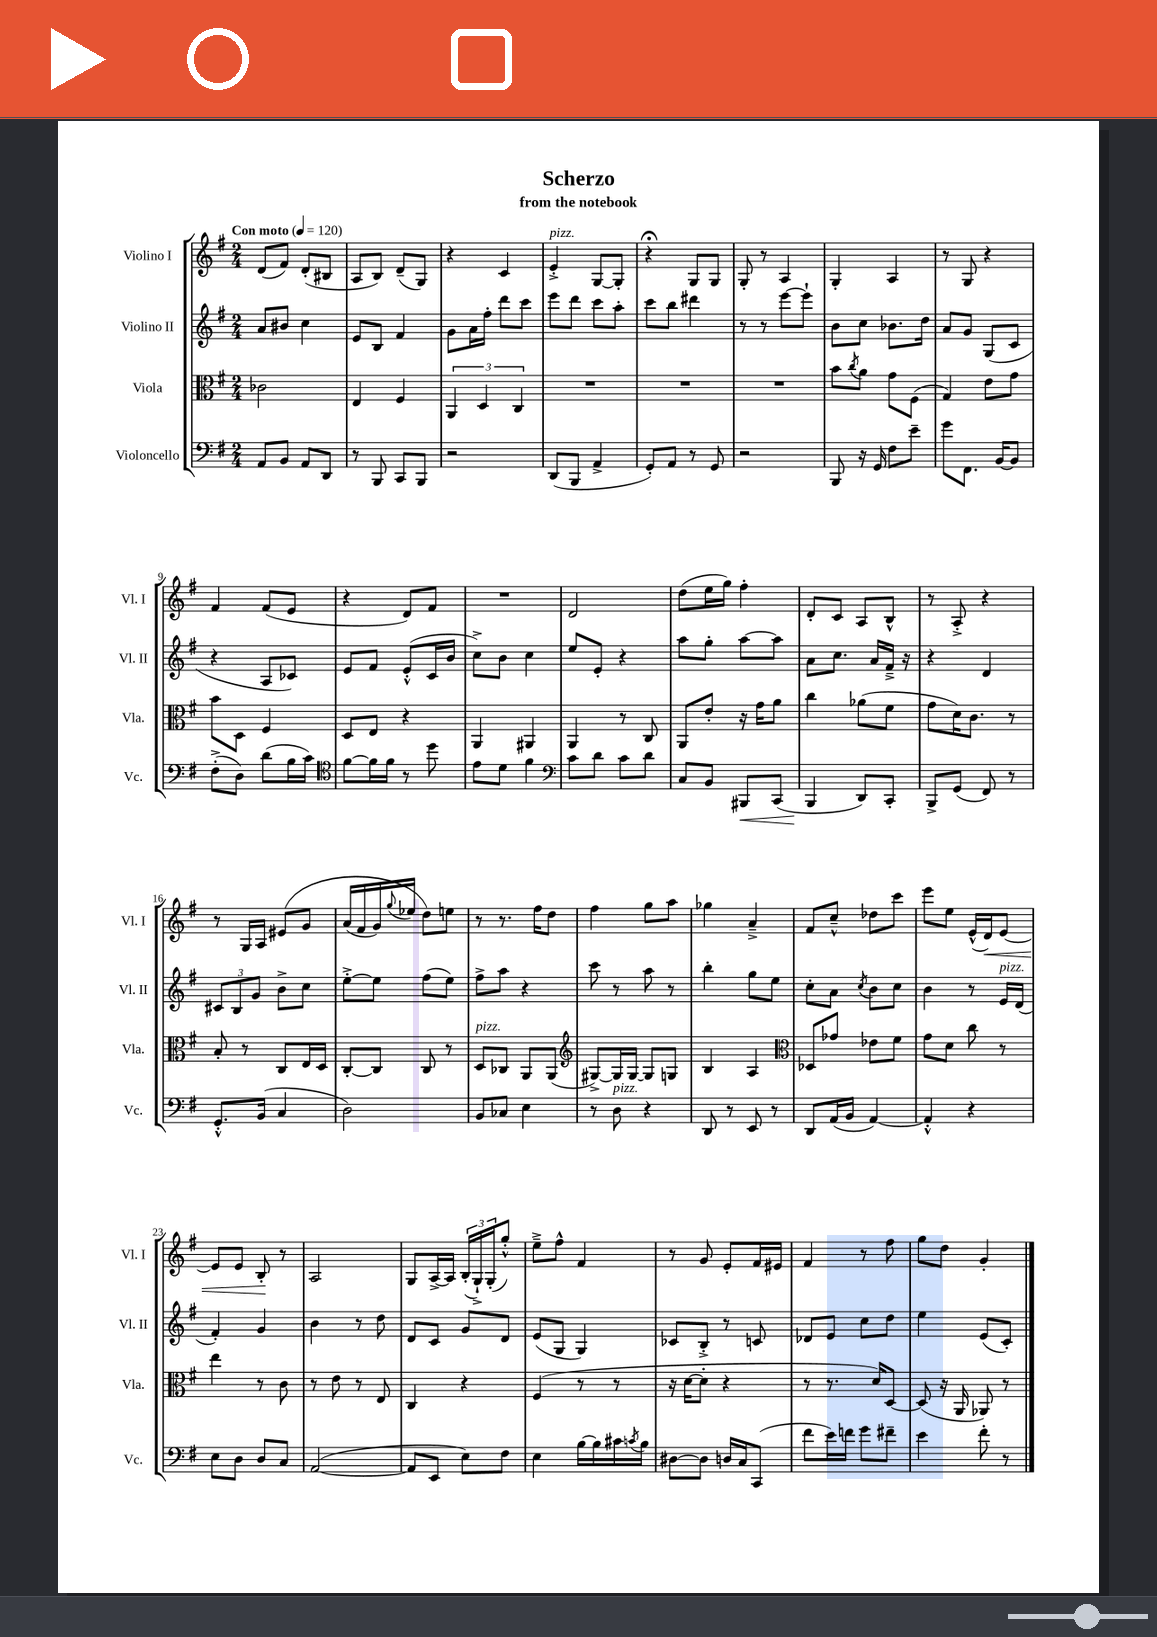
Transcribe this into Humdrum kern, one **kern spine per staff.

**kern	**kern	**kern	**kern
*staff4	*staff3	*staff2	*staff1
*clefF4	*clefC3	*clefG2	*clefG2
*k[f#]	*k[f#]	*k[f#]	*k[f#]
*M2/4	*M2/4	*M2/4	*M2/4
*MM120	*MM120	*MM120	*MM120
8AA	2c-	8a	(8d
8BB	.	8b#	8f#)
8AA	.	4cc	(8d'
8DD	.	.	8B#
=	=	=	=
8r	4E	8e	8A
8BBB	.	8B	8B)
8CC	4F#	4f#	(8d~
8BBB	.	.	8G)
=	=	=	=
2r	6AA	8g	4r
.	.	16a	.
.	6D	.	.
.	.	16ff#'	.
.	.	8ddd	4c
.	6C	.	.
.	.	8ccc	.
=	=	=	=
(8DD	2r	8eee	4e'^
8BBB	.	8ddd	.
4AA^	.	8ccc	[8G
.	.	8aa'	8G']
=	=	=	=
8GG')	2r	8ccc	4r;
8AA	.	8bb	.
8r	.	4ddd#	8G
8GG	.	.	8G
=	=	=	=
2r	2r	8r	8G'
.	.	8r	8r
.	.	[8eee	4A
.	.	8eee`]	.
=	=	=	=
8BBB	8b	8b	4G'
.	8qcc	.	.
16r	8a	8cc	.
16GG	.	.	.
8F#	8g	8.b-	4A
8e~	(8F#	.	.
.	.	16dd	.
=	=	=	=
8g	4G)	8a	8r
8.FF#	.	8g	8G
.	8e	(8G	4r
[16BB	.	.	.
8BB]	8g	8c	.
=	=	=	=
(8F#'^	8b	4r	4f#
8D)	8D	.	.
(8d	4F#	8A	(8f#
16B	.	8c-)	8e
16c)	.	.	.
=	=	=	=
*clefC4	*	*	*
[8f#	8D	8e	4r
16f#]	8E	8f#	.
16f#	.	.	.
8r	4r	(8e'^^	8d)
8dd	.	16c	8f#
.	.	16b	.
=	=	=	=
8e	4AA	8cc^)	2r
8d	.	8b	.
4f#	4AA#	4cc	.
=	=	=	=
*clefF4	*	*	*
8c	4AA	8ee	2d
8d	.	8e'	.
8c	8r	4r	.
8d	8C	.	.
=	=	=	=
8C	8AA	8aa	(8dd
8BB	8e'	8gg'	16ee
.	.	.	16gg)
8BBB#	16r	[8aa	4ff#'
.	16g	.	.
(8CC	8a	8aa]	.
=	=	=	=
4BBB	4cc	8a	8d'
.	.	8.cc	8c
8DD)	(8a-	.	8A
.	.	16a	.
8CC'	8f#	16f#~^	8B^^
.	.	16r	.
=	=	=	=
8BBB^	8g	4r	8r
(8GG	16d)	.	8A'^
.	8.c	.	.
8FF#)	.	4d	4r
8r	8r	.	.
=	=	=	=
8.GG'^^	8B'	12c#	8r
.	.	12B	.
.	8r	.	16G
.	.	12g	.
(16BB	.	.	16A
4C	8C	8b^	&(8e#
.	16E	8cc	8g
.	16D	.	.
=	=	=	=
2D)	[8C'	[8ee'^	(16a
.	.	.	16f#
.	8C]	8ee]	16g)
.	.	.	8qqgg
.	.	.	16ee-
.	8C	(8ff#	8dd&)
.	8r	8ee)	8ee
=	=	=	=
8BB	8D	8ff#^	8r
8C-	8C-	8aa	8.r
4E	8AA	4r	.
.	.	.	16ff#
.	(8AA	.	8dd
=	=	=	=
*	*clefG2	*	*
8r	[8G#^)	8ccc	4ff#
8D	16G#]	8r	.
.	[16G#	.	.
4r	8G#]	8aa	8gg
.	8G	8r	8aa
=	=	=	=
8DD	4B	4bb'	4gg-
8r	.	.	.
8EE	4A	8gg	4a~^
8r	.	8ee	.
=	=	=	=
*	*clefC3	*	*
8DD	8D-	8cc'	8f#
(16AA	8g-	8a	8cc~^^
16BB	.	.	.
.	.	8qcc	.
[4AA)	8e-	8b	8dd-
.	8f#	8cc	8ccc
=	=	=	=
4AA'^^]	8g	4b	8eee
.	8d	.	8ee
4r	8cc	8r	(16e^^
.	.	.	16d)
.	8r	16e	[8e
.	.	(16d	.
=	=	=	=
8E	4ee	4f#')	8e]
8D	.	.	8e
8D	8r	4g	8B'
8C	8c	.	8r
=	=	=	=
([2AA	8r	4b	2A
.	8e	.	.
.	8r	8r	.
.	8E	8dd	.
=	=	=	=
8AA]	4C	8d	8G
8EE	.	8c	[16A^
.	.	.	16A]
8E)	4r	8g	(24B'
.	.	.	24G`^)
.	.	.	(24G'
8F#	.	8d	8gg'^^)
=	=	=	=
4E	(4F#	(8e	8ee~^
.	.	8G	8ff#^^
[16B	8r	4G)	4f#
16B]	.	.	.
16c#	8r	.	.
8qc	.	.	.
16B	.	.	.
=	=	=	=
[8D#	16r	8c-	8r
.	[16d	.	.
8D#]	8d']	8B'^	8g
16D	4r	8r	8e'
16C	.	.	.
(8CC	.	8c	16f#
.	.	.	16e#
=	=	=	=
8f#	8r	8d-	4f#
16e)	8.r	8e	.
16f	.	.	.
8g	.	8cc	8r
.	16d)	.	.
8f#~	[8D	8dd	8ff#
=	=	=	=
4e	(8D]	4ee	8gg
.	16r	.	8dd
.	16AA	.	.
8f#'	8AA-)	(8e	4g'
8r	8r	8c')	.
==	==	==	==
*-	*-	*-	*-
